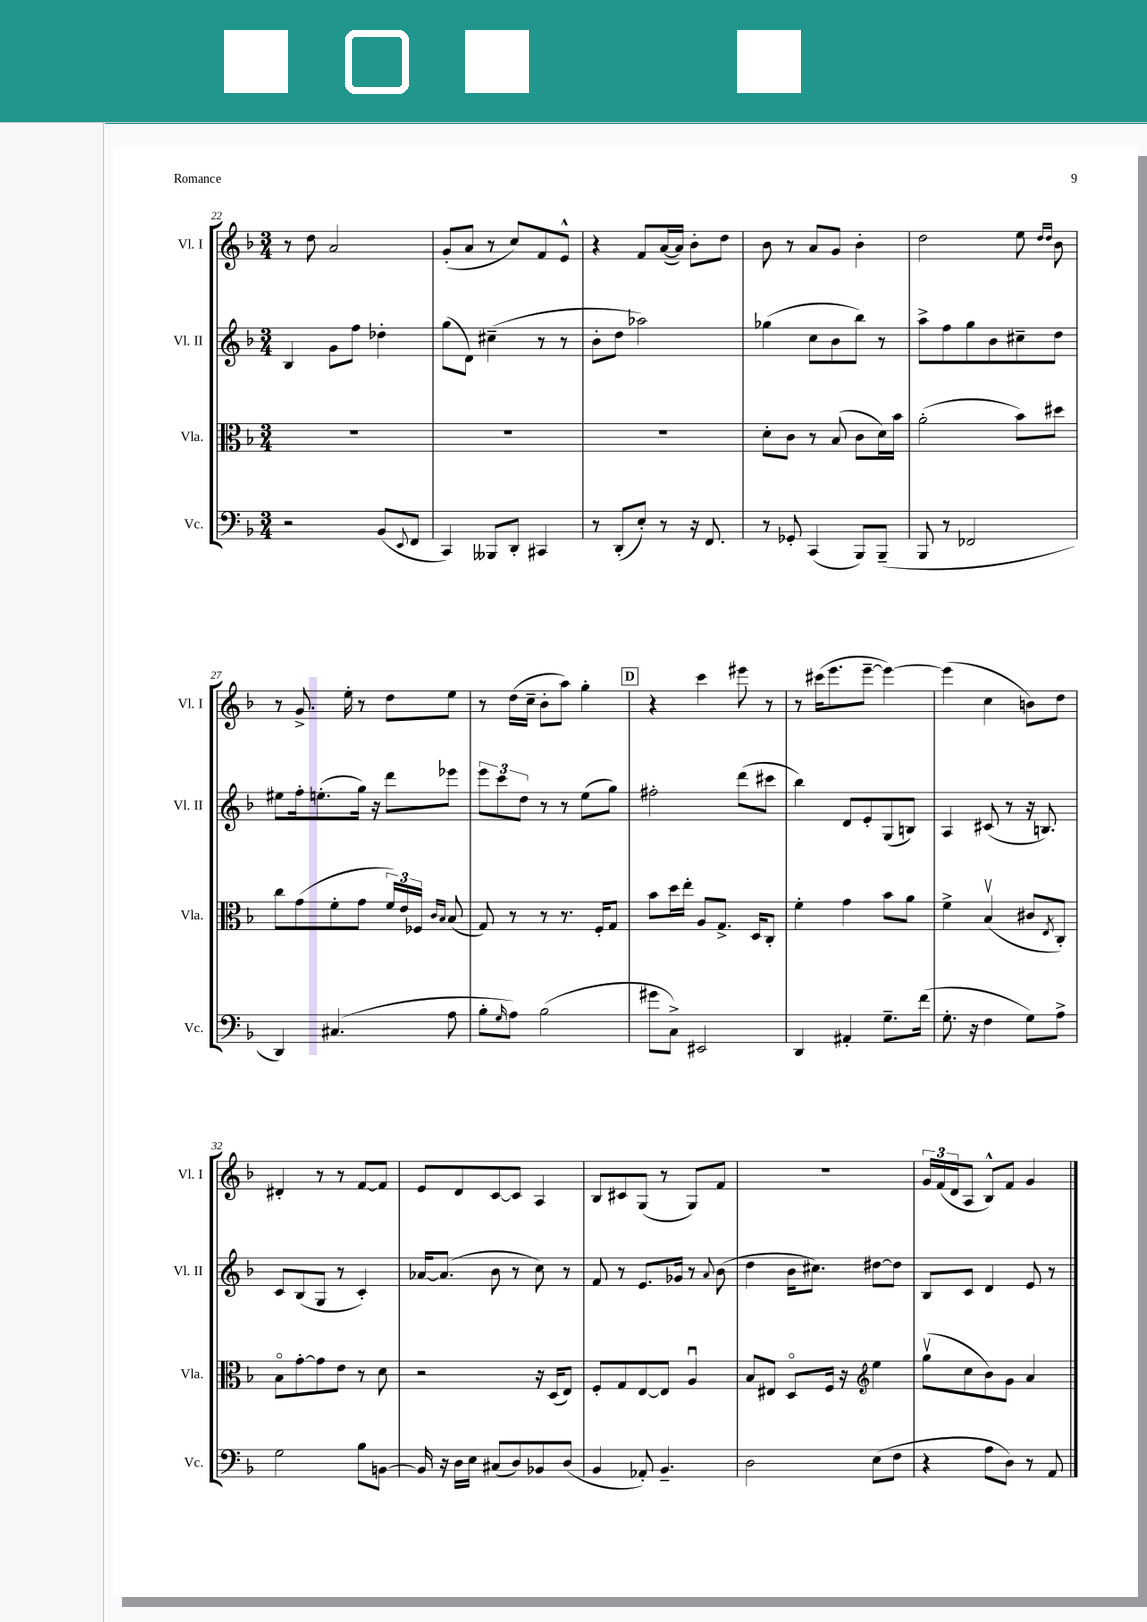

**kern	**kern	**kern	**kern
*part4	*part3	*part2	*part1
*staff4	*staff3	*staff2	*staff1
*I"Vc.	*I"Vla.	*I"Vl. II	*I"Vl. I
*I'Vc.	*I'Vla.	*I'Vl. II	*I'Vl. I
*clefF4	*clefC3	*clefG2	*clefG2
*k[b-]	*k[b-]	*k[b-]	*k[b-]
*M3/4	*M3/4	*M3/4	*M3/4
=22	=22	=22	=22
2r	2.r	4B-/	8r
.	.	.	8dd\
.	.	8g\L	2a/
.	.	8ff\J	.
(8BB-/L	.	4dd-X'\	.
8qqEE/	.	.	.
8FF/J	.	.	.
=23	=23	=23	=23
4CC/)	2.r	(8gg\L	(8g'/L
.	.	8d\J)	8a/J
8BBB--X/L	.	(4cc#X~\	8r
8DD'/J	.	.	8cc/L)
4CC#X/	.	8r	8f/
.	.	8r	8e^^/J
=24	=24	=24	=24
8r	2.r	8b-'\L	4r
(8DD'/L	.	8dd\J	.
8E'/J)	.	2aa-X\)	8f/L
8r	.	.	([16a/L
.	.	.	16a/JJ])
16r	.	.	8b-'\L
8.FF/	.	.	.
.	.	.	8dd\J
=25	=25	=25	=25
8r	8d'\L	(4gg-X\	8b-\
8GG-X'/	8c\J	.	8r
(4CC/	8r	8cc\L	8a/L
.	(8B-/	8b-\	8g/J
8BBB-/L)	8c\L	8bb-\J)	4b-'\
(8BBB-~/J	16d\L)	8r	.
.	16b-\JJ	.	.
=26	=26	=26	=26
8BBB-/	(2a'\	8aa^\L	2dd\
8r	.	8ff\	.
2FF-X/	.	8gg\	.
.	.	8b-\	.
.	8b-\L)	8cc#X~\	8ee\
.	.	.	16qqdd/LL
.	.	.	16qqdd/JJ
.	8dd#X\J	8dd\J	8b-\
!!LO:LB:g=z
=27	=27	=27	=27
4DD/)	8cc\L	8ee#X\L	8r
.	(8g\	16ff'\k	8.g^/
.	.	(8.een'\	.
(4.C#X/	8f'\	.	.
.	.	.	16ee'\
.	8g\J	16gg\Jk)	8r
.	.	16r	.
.	24f/LL)	8ddd\L	8dd\L
.	24e/	.	.
.	24F-X/JJ	.	.
.	16qqc/LL	.	.
.	16qqB-/JJ	.	.
8A\	(8B-/	8eee-X\J	8ee\J
=28	=28	=28	=28
8B-'\L	8G/)	12eee\L	8r
.	.	12ccc\	.
16qqG/	.	.	.
8A\J)	8r	.	(16dd\LL
.	.	12dd\J	.
.	.	.	16cc~\JJ
(2B-\	8r	8r	8b-'\L
.	8.r	8r	8aa\J)
.	.	(8ee\L	4gg'\
.	16F'/KL	.	.
.	8G/J	8gg\J)	.
!!LO:REH:place=s1:t=D
=29	=29	=29	=29
8g#X\L	8b-\L	2ff#X'\	4r
8C^\J)	16dd\L	.	.
.	16ee'\JJ	.	.
2EE#X/	8A/L	.	4ccc\
.	8.G^/J	.	.
.	.	(8ddd\L	8eee#X\
.	16D/KL	.	.
.	8C'/J	8ccc#X\J	8r
=30	=30	=30	=30
4DD/	4f'\	4bb-\)	8r
.	.	.	(16ccc#X\KL
.	.	.	8.eee\
4AA#X'/	4g\	8d/L	.
.	.	8e'/	[8eee~\J
8.G~\L	8b-\L	(8G/	4eee\_)
.	8a\J	8Bn/J)	.
(16f\Jk	.	.	.
=31	=31	=31	=31
8.G'\	4f^\	4A/	(4eee\]
16r	.	.	.
4F\	(4B-v/	(8c#X/	4cc\
.	.	8r	.
8G\L)	8c#X/L	16r	8bn\L)
.	.	8.Bn/)	.
.	8qE/	.	.
8A^\J	8C'/J)	.	8dd\J
!!LO:LB:g=z
=32	=32	=32	=32
2G\	8B-\L	8c/L	4d#X'/
.	[8g'\	(8B-/	.
.	8g\]	8G/J	8r
.	8e\J	8r	8r
8B-\L	8r	4c'/)	[8f/L
[8BBn\J	8d\	.	8f/J]
=33	=33	=33	=33
16BB/]	2r	[16a-X/KL	8e/L
16r	.	(8.a-/J]	.
16D\LL	.	.	8d/
16E\JJ	.	.	.
(8C#X/L	.	8b-\	[8c/
8D/)	.	8r	8c/J]
8BB-X/	16r	8cc\)	4A/
.	(16D/KL	.	.
(8D/J	8E/J)	8r	.
=34	=34	=34	=34
4BB-/	8F'/L	8f/	8B-/L
.	8G/	8r	8c#X/
8AA-X'/)	[8E/	8.e/L	(8G/J
4.BB-~/	8E/J]	.	8r
.	.	16g-X/Jk	.
.	4Au/	8r	8G/L)
.	.	8qqa/	.
.	.	(8b-\	8f/J
=35	=35	=35	=35
2D\	8B-/L	4dd\	2.r
.	8E#X/J	.	.
.	8D/L	16b-\KL	.
.	.	8.cc#X\J)	.
.	16F/Jk	.	.
.	16r	.	.
*	*clefG2	*	*
(8E\L	4ee\	[8dd#X\L	.
8F\J	.	8dd#\J]	.
=36	=36	=36	=36
4r	(8ggv\L	8B-/L	24g/LL
.	.	.	(24f/
.	.	.	24d/J
.	8cc\	8c/J	8A/J
8A\L	8b-\)	4d/	8B-^^/L)
8D\J)	8g\J	.	8f/J
8r	4a/	8e/	4g/
8AA/	.	8r	.
==	==	==	==
*-	*-	*-	*-
